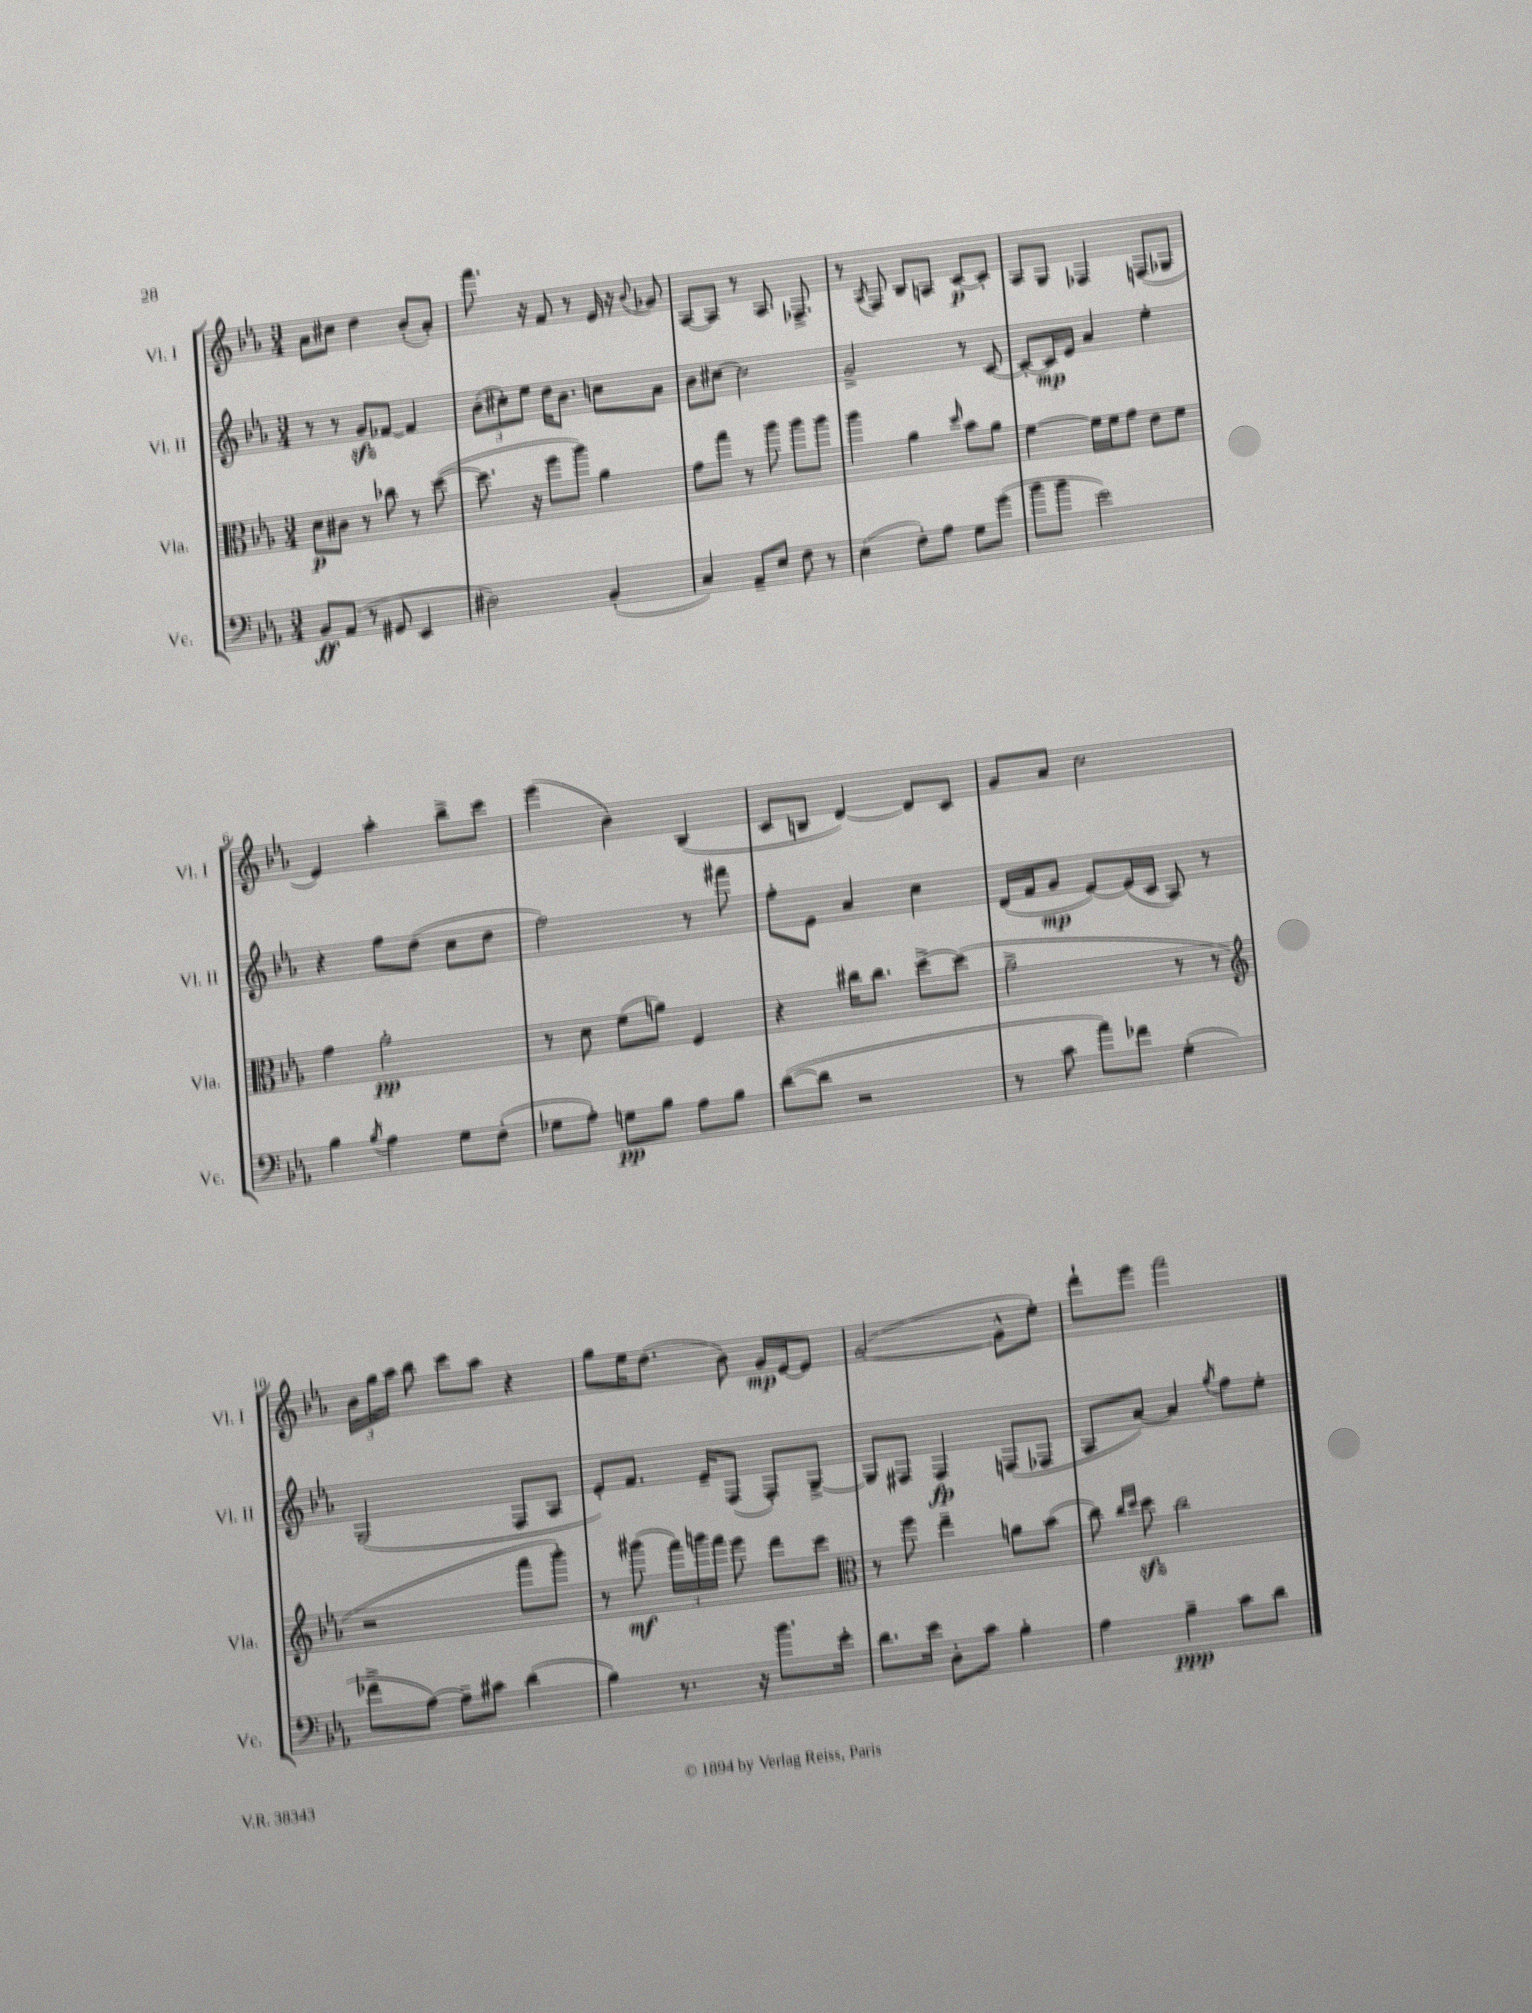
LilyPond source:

<<
\new StaffGroup <<
\new Staff = "s0" \with { instrumentName = "Vl. I" shortInstrumentName = "Vl. I" } {
    \clef treble \key ees \major \numericTimeSignature \time 3/4
    \autoBeamOff aes'8[ cis''8] d''4 bes'8[-.( aes'8]-.) |
    f'''8. r16 f'8 r8 ees'16 r16 \appoggiatura { bes'8 } ges'8 |
    aes8[~ aes8] r8 aes8. fes8.-> |
    r8 \acciaccatura { aes8 } f8 bes8[ a8] c'8[~\p c'8]-. |
    aes8[ g8] fes4 f8[( ges8] |
    ees'4) aes''4-. bes''8[-> c'''8] |
    ees'''4( bes'4) bes4( |
    c'8[ b8] d'4~) d'8[ c'8] |
    g'8[ aes'8] c''2 |
    \tuplet 3/2 { bes'16[ g''16 aes''16] } bes''8 c'''8[ aes''8] r4 |
    g''8[ ees''16 d''8.]( bes'8) g'16[\mp ees'16~ ees'8] |
    g'2~( g'8[-^ ees''8]-.) |
    d'''8[-! ees'''8] f'''2 \bar "|." |
}
\new Staff = "s1" \with { instrumentName = "Vl. II" shortInstrumentName = "Vl. II" } {
    \clef treble \key ees \major \numericTimeSignature \time 3/4
    \autoBeamOff r8 r8 g'8[\sfz fes'8]~ fes'4 |
    \tuplet 3/2 { bes'8[( cis''8-.) ees''8] } d''16[ bes'8.] c''8[ aes'8] |
    bes'8[ cis''8]~ cis''2 |
    g'2-> r8 c'8~ |
    c'8[~-. c'16\mp ees'16] aes'4 ees''4-. |
    r4 f''8[ d''8]( c''8[ d''8] |
    f''2) r8 fis'''8 |
    f''8[-. ees'8] aes'4 c''4 |
    d'16[( f'16 g'8]\mp ees'8[~) ees'16( c'16] aes8) r8 |
    g2( f8[ aes8] |
    ees'8[-.) f'8.] ees'16[-- f8]( f8[-.) g8]~-> |
    g8[ fis8] fis4\fp f8[( fes8] |
    aes8[ aes'8]~) aes'4 \acciaccatura { g''8 } f''8[ ees''8]-. \bar "|." |
}
\new Staff = "s2" \with { instrumentName = "Vla." shortInstrumentName = "Vla." } {
    \clef alto \key ees \major \numericTimeSignature \time 3/4
    \autoBeamOff d'8[\p cis'8] r8 ces''8 r8 d''8~( |
    d''8. r16 f''8[ aes''8]) aes'4 |
    g'8[ g''8] r8 aes''8 aes''8[ aes''8] |
    aes''4 aes'4 \grace { d''16 } bes'8[ aes'8] |
    f'4~ f'16[ f'16 g'8] ees'8[ f'8] |
    g'4 aes'2-.\pp |
    r8 d'8 f'8[( a'8]) f4 |
    r4 cis''16[ cis''8.] d''8[~-> d''8]( |
    aes'2-> r8 r8 |
    \clef treble r2 f'''8[ g'''8]-.) |
    r8 gis'''8\mf( \tuplet 3/2 { f'''16[) g'''16 f'''16] } ees'''8 d'''8[ c'''8] |
    \clef alto r8 f''8 ees''4-- a'8[ bes'8]( |
    c''8) \grace { c''16[ d''16] } d''8\sfz c''2 \bar "|." |
}
\new Staff = "s3" \with { instrumentName = "Vc." shortInstrumentName = "Vc." } {
    \clef bass \key ees \major \numericTimeSignature \time 3/4
    \autoBeamOff bes,8[\ff aes,8]( r8 gis,8 ees,4 |
    dis2) bes,4-.( |
    c4) aes,8[-- ees8] f8 r8 |
    ees4( f8[-.) aes8] g8[ g'8]( |
    bes'8[ bes'8] ees'2) |
    bes4 \acciaccatura { bes8 } aes4 g8[ f8]-.( |
    ges8[ aes8]-.) g8[\pp bes8] aes8[ bes8] |
    d'8[~( d'8] r2 |
    r8 c'8 aes'8[) fes'8] g4-.( |
    fes'8[-> aes8]~) aes8[-- cis'8] d'4( |
    bes4) r8. r16 bes'8.[ ees'16]-. |
    d'8.[ ees'16] d8[-. c'8] bes4-. |
    aes4 bes4--\ppp c'8[ d'8] \bar "|." |
}
>>
>>
